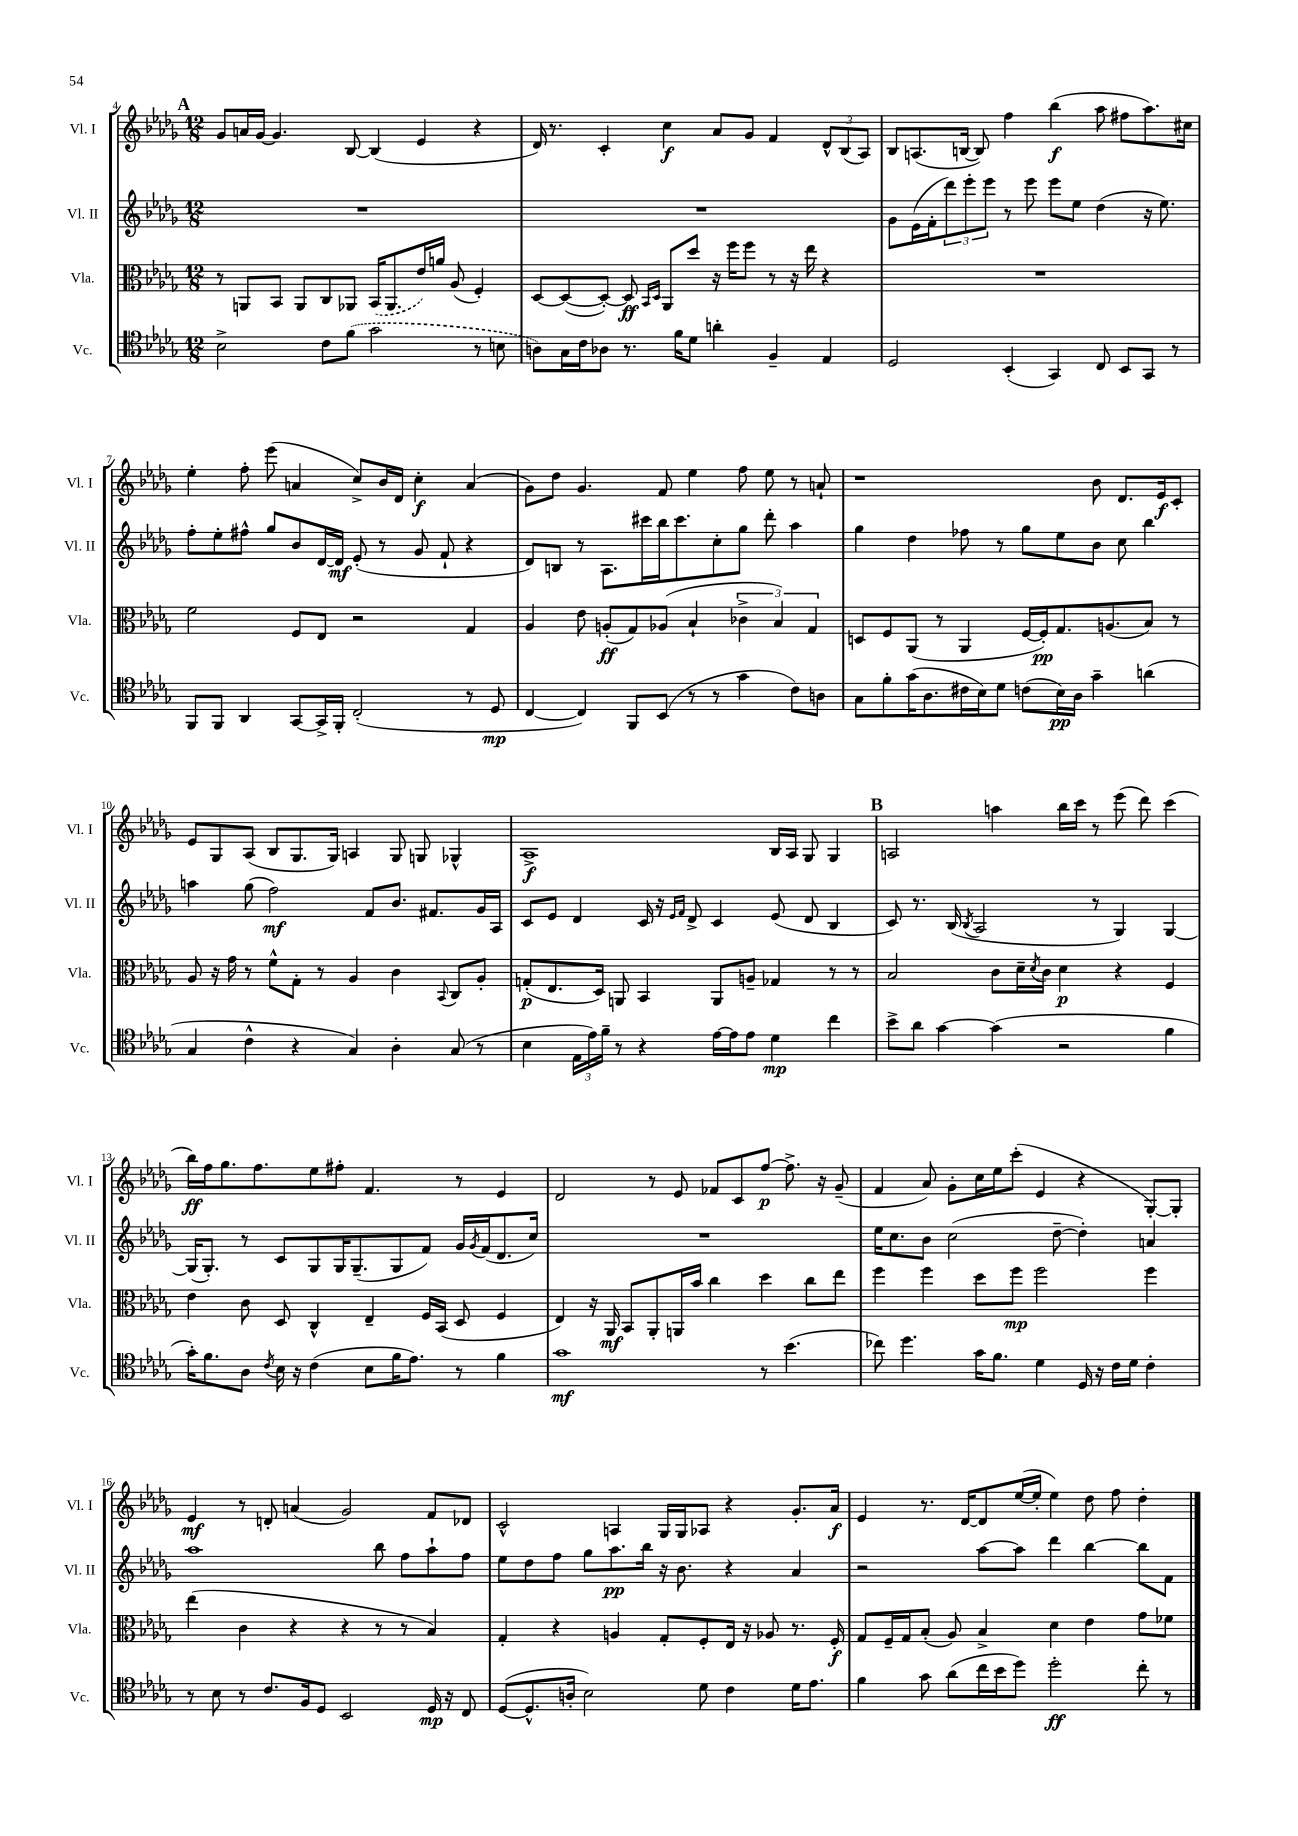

**kern	**dynam	**kern	**dynam	**kern	**dynam	**kern	**dynam
*part4	*part4	*part3	*part3	*part2	*part2	*part1	*part1
*staff4	*staff4	*staff3	*staff3	*staff2	*staff2	*staff1	*staff1
*I"Vc.	*	*I"Vla.	*	*I"Vl. II	*	*I"Vl. I	*
*I'Vc.	*	*I'Vla.	*	*I'Vl. II	*	*I'Vl. I	*
*clefC4	*	*clefC3	*	*clefG2	*	*clefG2	*
*k[b-e-a-d-g-]	*	*k[b-e-a-d-g-]	*	*k[b-e-a-d-g-]	*	*k[b-e-a-d-g-]	*
*M12/8	*	*M12/8	*	*M12/8	*	*M12/8	*
!!LO:REH:place=s1:t=A
=4	=4	=4	=4	=4	=4	=4	=4
2B-^\	.	8r	.	1.r	.	8g-/L	.
.	.	8AAn/L	.	.	.	16an/L	.
.	.	.	.	.	.	[16g-/JJ	.
.	.	8BB-/J	.	.	.	4.g-/]	.
.	.	8AA/L	.	.	.	.	.
8c\L	.	8C/	.	.	.	.	.
(8f\J	.	8AA-X/J	.	.	.	[8B-/	.
2g-\	.	(16BB-/KL	.	.	.	(4B-/]	.
.	.	8.AA-/	.	.	.	.	.
.	.	16e-/L)	.	.	.	4e-/	.
.	.	16an/JJ	.	.	.	.	.
.	.	(8A-/	.	.	.	.	.
8r	.	4F'/)	.	.	.	4r	.
8Bn\	.	.	.	.	.	.	.
=5	=5	=5	=5	=5	=5	=5	=5
8An\L)	.	[8D-/L	.	1.r	.	16d-/)	.
.	.	.	.	.	.	8.r	.
16G-\L	.	(8D-/_	.	.	.	.	.
16c\J	.	.	.	.	.	.	.
8A-X\J	.	8D-'/J_)	.	.	.	4c'/	.
8.r	.	8D-/]	ff	.	.	.	.
.	.	16qqBB-/LL	.	.	.	.	.
.	.	16qqD-/JJ	.	.	.	.	.
.	.	8AA-/L	.	.	.	4cc\	f
16f\KL	.	.	.	.	.	.	.
8d-\J	.	8dd-/J	.	.	.	.	.
4an'\	.	16r	.	.	.	8a-/L	.
.	.	16ff\KL	.	.	.	.	.
.	.	8ff\J	.	.	.	8g-/J	.
4F~/	.	8r	.	.	.	4f/	.
.	.	16r	.	.	.	.	.
.	.	16ee-\	.	.	.	.	.
4E-/	.	4r	.	.	.	12d-^^/L	.
.	.	.	.	.	.	(12B-/	.
.	.	.	.	.	.	12A-/J)	.
=6	=6	=6	=6	=6	=6	=6	=6
2D-/	.	1.r	.	8g-\L	.	8B-/L	.
.	.	.	.	(16e-\L	.	(8.An/	.
.	.	.	.	16f'\J	.	.	.
.	.	.	.	12ddd-\)	.	.	.
.	.	.	.	.	.	[16Bn/Jk	.
.	.	.	.	12eee-'\	.	.	.
.	.	.	.	.	.	8B/])	.
.	.	.	.	12eee-\J	.	.	.
(4BB-'/	.	.	.	8r	.	4ff\	.
.	.	.	.	8eee-\	.	.	.
4GG-/)	.	.	.	8eee-\L	.	(4bb-\	f
.	.	.	.	8ee-\J	.	.	.
8C/	.	.	.	(4dd-\	.	8aa-\	.
8BB-/L	.	.	.	.	.	8ff#X\L	.
8GG-/J	.	.	.	16r	.	8.aa-\)	.
.	.	.	.	8.ee-\)	.	.	.
8r	.	.	.	.	.	.	.
.	.	.	.	.	.	16cc#X\Jk	.
!!LO:LB:g=z
=7	=7	=7	=7	=7	=7	=7	=7
8FF/L	.	2f\	.	8ff'\L	.	4ee-'\	.
8FF/J	.	.	.	8ee-'\	.	.	.
4AA-/	.	.	.	8ff#X^^\J	.	8ff'\	.
.	.	.	.	8gg-/L	.	(8eee-\	.
[8GG-/L	.	8F/L	.	8b-/	.	4an/	.
16GG-^/L]	.	8E-/J	.	[16d-/L	.	.	.
16FF'/JJ	.	.	.	16d-/JJ]	mf	.	.
(2C'/	.	2r	.	(8e-'/	.	8cc^/L)	.
.	.	.	.	8r	.	16b-/L	.
.	.	.	.	.	.	16d-/JJ	.
.	.	.	.	8g-/	.	4cc'\	f
.	.	.	.	8f`/	.	.	.
8r	.	4G-/	.	4r	.	(4a/	.
8D-/	mp	.	.	.	.	.	.
=8	=8	=8	=8	=8	=8	=8	=8
[4C/	.	4A-/	.	8d-/L)	.	8g-\L)	.
.	.	.	.	8Bn/J	.	8dd-\J	.
4C/])	.	8e-\	.	8r	.	4.g-/	.
.	.	(8An'/L	ff	8.A-\L	.	.	.
8FF/L	.	8G-/)	.	.	.	.	.
.	.	.	.	16ccc#X\L	.	.	.
(8BB-/J	.	(8A-X/J	.	16bb-\J	.	8f/	.
.	.	.	.	8.ccc#\	.	.	.
8r	.	4B-`/	.	.	.	4ee-\	.
8r	.	.	.	8cc'\	.	.	.
4g-\	.	6c-X^\	.	8gg-\J	.	8ff\	.
.	.	.	.	8ddd-'\	.	8ee-\	.
.	.	6B-/)	.	.	.	.	.
8c\L)	.	.	.	4aa-\	.	8r	.
.	.	6G-/	.	.	.	.	.
8An\J	.	.	.	.	.	8an`/	.
=9	=9	=9	=9	=9	=9	=9	=9
8G-\L	.	8Dn/L	.	4gg-\	.	1r	.
8f'\	.	8F/	.	.	.	.	.
(16g-\K	.	(8AA-/J	.	4dd-\	.	.	.
8.A-\	.	.	.	.	.	.	.
.	.	8r	.	.	.	.	.
16c#X\L	.	4AA-/	.	8ff-X\	.	.	.
16B-\J)	.	.	.	.	.	.	.
8d-\J	.	.	.	8r	.	.	.
(8cn\L	.	[16F/LL	.	8gg-\L	.	.	.
.	.	16F'/J])	pp	.	.	.	.
16B-\L)	pp	8.G-/	.	8ee-\	.	.	.
16A-\JJ	.	.	.	.	.	.	.
4g-~\	.	.	.	8b-\J	.	8b-\	.
.	.	(8.An/	.	.	.	.	.
.	.	.	.	8cc\	.	8.d-/L	.
(4an\	.	8B-/J)	.	4bb-\	.	.	.
.	.	.	.	.	.	16e-/k	f
.	.	8r	.	.	.	8c'/J	.
!!LO:LB:g=z
=10	=10	=10	=10	=10	=10	=10	=10
4G-/	.	8A-/	.	4aan\	.	8e-/L	.
.	.	16r	.	.	.	8G-/	.
.	.	16g-\	.	.	.	.	.
4c^^\	.	8r	.	(8gg-\	.	(8A-/J	.
.	.	8f^^\L	.	2ff\)	mf	8B-/L	.
4r	.	8G-'\J	.	.	.	8.G-/	.
.	.	8r	.	.	.	.	.
.	.	.	.	.	.	16G-/Jk)	.
4G-/)	.	4A-/	.	.	.	4An/	.
.	.	.	.	8f/L	.	.	.
4A-'\	.	4c\	.	8.b-/J	.	8G-/	.
.	.	.	.	.	.	8Gn/	.
.	.	.	.	8.f#X/L	.	.	.
.	.	8qqBB-/	.	.	.	.	.
(8G-/	.	8C/L	.	.	.	4G-X^^/	.
8r	.	8A-'/J	.	16g-/L	.	.	.
.	.	.	.	16A-/JJ	.	.	.
=11	=11	=11	=11	=11	=11	=11	=11
4B-\	.	(8Gn'/L	p	8c/L	.	1A-^	f
.	.	8.E-/	.	8e-/J	.	.	.
24E-\LL	.	.	.	4d-/	.	.	.
24e-\)	.	.	.	.	.	.	.
.	.	16D-/Jk)	.	.	.	.	.
24f~\JJ	.	.	.	.	.	.	.
8r	.	8AAn/	.	.	.	.	.
4r	.	4BB-/	.	16c/	.	.	.
.	.	.	.	16r	.	.	.
.	.	.	.	16qqe-/LL	.	.	.
.	.	.	.	16qqf/JJ	.	.	.
.	.	.	.	8d-^/	.	.	.
[16e-\LL	.	8AA/L	.	4c/	.	.	.
16e-\J]	.	.	.	.	.	.	.
8e-\J	.	8An~/J	.	.	.	.	.
4d-\	mp	4G-X/	.	(8e-/	.	16B-/LL	.
.	.	.	.	.	.	16A-/JJ	.
.	.	.	.	8d-/	.	8G-/	.
4cc\	.	8r	.	4B-/	.	4G-/	.
.	.	8r	.	.	.	.	.
!!LO:REH:place=s1:t=B
=12	=12	=12	=12	=12	=12	=12	=12
8b-^\L	.	2B-/	.	8c/)	.	2An/	.
8a-\J	.	.	.	8.r	.	.	.
[4g-\	.	.	.	.	.	.	.
.	.	.	.	(16B-/	.	.	.
.	.	.	.	8qB-/	.	.	.
.	.	.	.	2A-/	.	.	.
(4g-\]	.	8c\L	.	.	.	4aan\	.
.	.	16d-~\L	.	.	.	.	.
.	.	8qd-/	.	.	.	.	.
.	.	16c\JJ	.	.	.	.	.
2r	.	4d-\	p	.	.	16bb-\LL	.
.	.	.	.	.	.	16ccc\JJ	.
.	.	.	.	8r	.	8r	.
.	.	4r	.	4G-/)	.	(8eee-\	.
.	.	.	.	.	.	8ddd-\)	.
4f\	.	4F/	.	[4G-/	.	(4ccc\	.
!!LO:LB:g=z
=13	=13	=13	=13	=13	=13	=13	=13
16g-'\KL)	.	4e-\	.	(16G-/KL]	.	16bb-\LL)	ff
8.f\	.	.	.	8.G-'/J)	.	16ff\J	.
.	.	.	.	.	.	8.gg-\	.
8A-\J	.	8c\	.	8r	.	.	.
.	.	.	.	.	.	8.ff\	.
8qc/	.	.	.	.	.	.	.
16B-\	.	8D-/	.	8c/L	.	.	.
16r	.	.	.	.	.	.	.
(4c\	.	4C^^/	.	8G-/	.	8ee-\	.
.	.	.	.	16G-/K	.	8ff#X'\J	.
.	.	.	.	(8.G-~/	.	.	.
8B-\L	.	4E-~/	.	.	.	4.f/	.
16f\K	.	.	.	8G-/	.	.	.
8.e-\J)	.	.	.	.	.	.	.
.	.	16F/LL	.	8f/J)	.	.	.
.	.	(16BB-/JJ	.	.	.	.	.
8r	.	8D-/	.	16g-/LL	.	8r	.
.	.	.	.	8qg-/	.	.	.
.	.	.	.	(16f/J	.	.	.
4f\	.	4F/	.	8.d-/	.	4e-/	.
.	.	.	.	16cc/Jk)	.	.	.
=14	=14	=14	=14	=14	=14	=14	=14
1g-	mf	4E-/)	.	1.r	.	2d-/	.
.	.	16r	.	.	.	.	.
.	.	16AA-/	mf	.	.	.	.
.	.	8BB-/L	.	.	.	.	.
.	.	8AA-'/	.	.	.	8r	.
.	.	16AAn/L	.	.	.	8e-/	.
.	.	16b-/JJ	.	.	.	.	.
.	.	4cc\	.	.	.	8f-X/L	.
.	.	.	.	.	.	8c/	.
8r	.	4dd-\	.	.	.	[8ff/J	p
(4.b-\	.	.	.	.	.	8.ff^\]	.
.	.	8cc\L	.	.	.	.	.
.	.	.	.	.	.	16r	.
.	.	8ee-\J	.	.	.	(8g-~/	.
=15	=15	=15	=15	=15	=15	=15	=15
8cc-X\)	.	4ff\	.	16ee-\KL	.	4f/	.
.	.	.	.	8.cc\	.	.	.
4.dd-\	.	.	.	.	.	.	.
.	.	4ff\	.	8b-\J	.	8a-/)	.
.	.	.	.	(2cc\	.	8g-'\L	.
16g-\KL	.	8dd-\L	.	.	.	16cc\L	.
8.f\J	.	.	.	.	.	16ee-\J	.
.	.	8ff\J	mp	.	.	(8ccc'\J	.
4d-\	.	2ff\	.	.	.	4e-/	.
.	.	.	.	[8dd-~\	.	.	.
16D-/	.	.	.	4dd-'\])	.	4r	.
16r	.	.	.	.	.	.	.
16c\LL	.	.	.	.	.	.	.
16d-\JJ	.	.	.	.	.	.	.
4c'\	.	4ff\	.	4an/	.	[8G-'/L)	.
.	.	.	.	.	.	8G-'/J]	.
!!LO:LB:g=z
=16	=16	=16	=16	=16	=16	=16	=16
8r	.	(4ee-\	.	1aa-	.	4e-/	mf
8B-\	.	.	.	.	.	.	.
8r	.	4c\	.	.	.	8r	.
8.c/L	.	.	.	.	.	8dn'/	.
.	.	4r	.	.	.	(4an/	.
16F/k	.	.	.	.	.	.	.
8D-/J	.	.	.	.	.	.	.
2BB-/	.	4r	.	.	.	2g-/)	.
.	.	8r	.	8bb-\	.	.	.
.	.	8r	.	8ff\L	.	.	.
16D-/	mp	4B-/)	.	8aa-`\	.	8f/L	.
16r	.	.	.	.	.	.	.
8C/	.	.	.	8ff\J	.	8d-X/J	.
=17	=17	=17	=17	=17	=17	=17	=17
([8D-/L	.	4G-'/	.	8ee-\L	.	2c^^/	.
8.D-^^/]	.	.	.	8dd-\	.	.	.
.	.	4r	.	8ff\J	.	.	.
16An'/Jk	.	.	.	.	.	.	.
2B-\)	.	.	.	8gg-\L	.	.	.
.	.	4An/	.	8.aa-\	pp	4An/	.
.	.	.	.	16bb-\Jk	.	.	.
.	.	8G-'/L	.	16r	.	16G-/LL	.
.	.	.	.	8.b-\	.	16G-/J	.
8d-\	.	8F'/	.	.	.	8A-X/J	.
4c\	.	16E-/Jk	.	4r	.	4r	.
.	.	16r	.	.	.	.	.
.	.	8A-X/	.	.	.	.	.
16d-\KL	.	8.r	.	4a-/	.	8.g-'/L	.
8.e-\J	.	.	.	.	.	.	.
.	.	16F'/	f	.	.	16a-/Jk	f
=18	=18	=18	=18	=18	=18	=18	=18
4f\	.	8G-/L	.	2r	.	4e-/	.
.	.	16F~/L	.	.	.	.	.
.	.	16G-/J	.	.	.	.	.
8g-\	.	(8B-'/J	.	.	.	8.r	.
(8a-\L	.	8A-/)	.	.	.	.	.
.	.	.	.	.	.	[16d-/KL	.
16cc\L	.	4B-^/	.	[8aa-\L	.	8d-/]	.
16b-\J	.	.	.	.	.	.	.
8dd-\J)	.	.	.	8aa-\J]	.	([16ee-/L	.
.	.	.	.	.	.	16ee-'/JJ]	.
2dd-'\	ff	4d-\	.	4ddd-\	.	4ee-\)	.
.	.	4e-\	.	[4bb-\	.	8dd-\	.
.	.	.	.	.	.	8ff\	.
8cc'\	.	8g-\L	.	8bb-\L]	.	4dd-'\	.
8r	.	8f-X\J	.	8f\J	.	.	.
==	==	==	==	==	==	==	==
*-	*-	*-	*-	*-	*-	*-	*-
